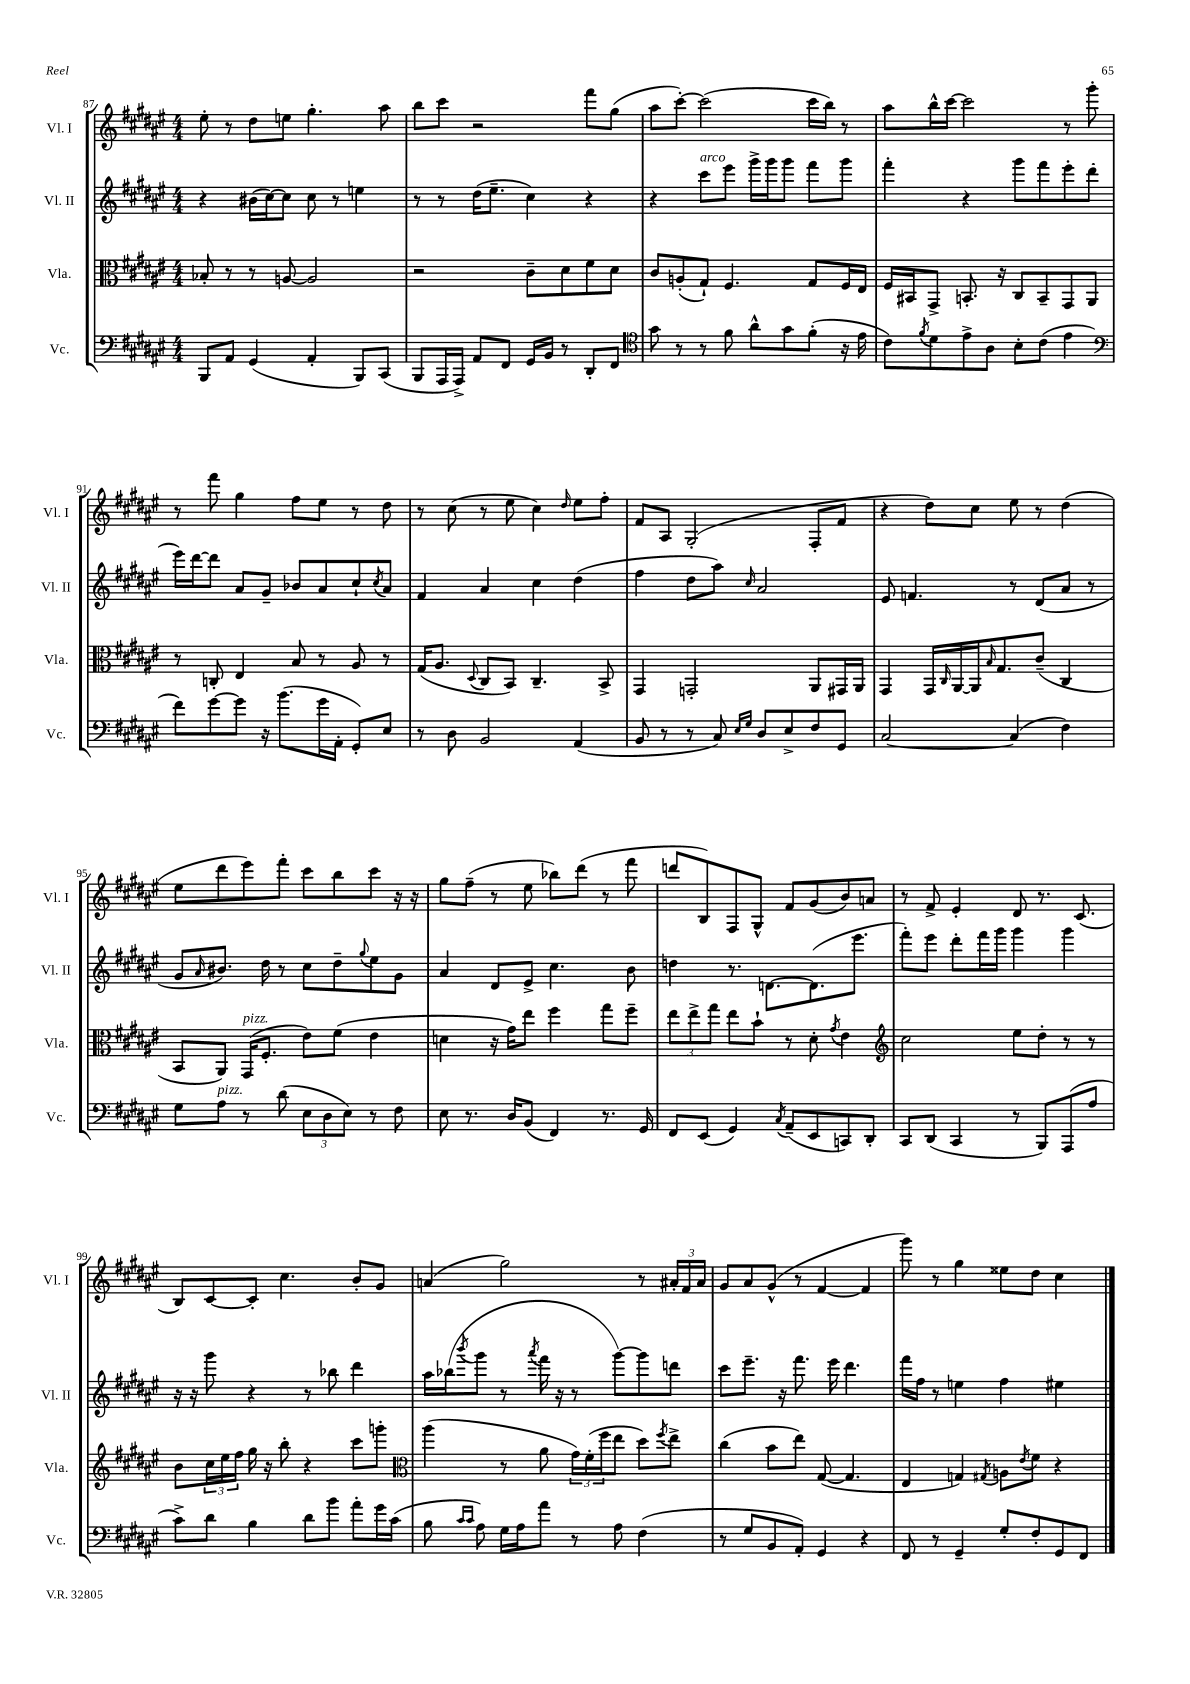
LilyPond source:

<<
\new StaffGroup <<
\new Staff = "s0" \with { instrumentName = "Vl. I" shortInstrumentName = "Vl. I" } {
    \clef treble \key fis \major \numericTimeSignature \time 4/4
    eis''8-. r8 dis''8 e''8 gis''4.-. ais''8 |
    b''8 cis'''8 r2 fis'''8 gis''8( |
    ais''8 cis'''8~-.) cis'''2( cis'''16 b''16) r8 |
    ais''8 b''16-^ cis'''16~ cis'''2 r8 gis'''8-. |
    r8 fis'''8 gis''4 fis''8 eis''8 r8 dis''8 |
    r8 cis''8( r8 eis''8 cis''4) \grace { dis''16 } eis''8 fis''8-. |
    fis'8 ais8 gis2-.( fis8-. fis'8 |
    r4 dis''8) cis''8 eis''8 r8 dis''4( |
    eis''8 dis'''8 eis'''8) fis'''8-. cis'''8 b''8 cis'''8 r16 r16 |
    gis''8 fis''8--( r8 eis''8 bes''8) dis'''8( r8 fis'''8 |
    d'''8 b8) fis8 gis8-^ fis'8 gis'8( b'8) a'8 |
    r8 fis'8-> eis'4-. dis'8 r8. cis'8.( |
    b8) cis'8~ cis'8-. cis''4. b'8-. gis'8 |
    a'4( gis''2) r8 \tuplet 3/2 { ais'16-. fis'16 ais'16 } |
    gis'8 ais'8 gis'8-^( r8 fis'4~ fis'4 |
    gis'''8) r8 gis''4 eisis''8 dis''8 cis''4 \bar "|." |
}
\new Staff = "s1" \with { instrumentName = "Vl. II" shortInstrumentName = "Vl. II" } {
    \clef treble \key fis \major \numericTimeSignature \time 4/4
    r4 bis'16( cis''16~) cis''8 cis''8 r8 e''4 |
    r8 r8 dis''16( eis''8.-- cis''4) r4 |
    r4 cis'''8^\markup { \italic "arco" } eis'''8 gis'''16-> gis'''16 gis'''8 fis'''8 gis'''8 |
    fis'''4-. r4 gis'''8 fis'''8 eis'''8-. dis'''8( |
    eis'''16) dis'''16~ dis'''8 ais'8 gis'8-- bes'8 ais'8 cis''8-! \acciaccatura { cis''8 } ais'8 |
    fis'4 ais'4 cis''4 dis''4( |
    fis''4 dis''8 ais''8) \grace { cis''16 } ais'2 |
    eis'8 f'4. r8 dis'8( ais'8 r8 |
    gis'8 \grace { ais'16 } bis'8.) dis''16 r8 cis''8 dis''8-- \appoggiatura { gis''8 } eis''8 gis'8 |
    ais'4 dis'8 eis'8-> cis''4. b'8 |
    d''4 r8. d'8.~ d'8.( eis'''8. |
    fis'''8-.) eis'''8 dis'''8-. fis'''16 gis'''16 gis'''4 gis'''4 |
    r16 r16 gis'''8 r4 r8 bes''8 dis'''4 |
    ais''16 bes''16( \acciaccatura { b'''8 } gis'''8 r8 \acciaccatura { ais'''8 } fis'''16 r16 r8 gis'''8~) gis'''8 d'''8 |
    cis'''8 eis'''8.-- r16 fis'''8. eis'''16 dis'''4. |
    fis'''16 fis''16 r8 e''4 fis''4 eis''4 \bar "|." |
}
\new Staff = "s2" \with { instrumentName = "Vla." shortInstrumentName = "Vla." } {
    \clef alto \key fis \major \numericTimeSignature \time 4/4
    bes8-. r8 r8 a8~ a2 |
    r2 cis'8-- dis'8 fis'8 dis'8 |
    cis'8 a8-.( gis8-!) fis4. gis8 fis16 eis16 |
    fis16 bis,16 gis,8-> b,8.-. r16 cis8 b,8-- gis,8 ais,8 |
    r8 c8-. eis4 b8 r8 ais8 r8 |
    gis16( ais8. \appoggiatura { dis8 } cis8 b,8) cis4.-- b,8-> |
    gis,4 g,2-. ais,8 gis,16 ais,16 |
    gis,4 gis,16 \grace { cis16 } ais,16~ ais,16 \grace { b16 } gis8. cis'8--( cis4 |
    b,8 ais,8) gis,16^\markup { \italic "pizz." }( fis8.-. eis'8) fis'8( eis'4 |
    d'4 r16 gis'16) eis''8 fis''4 gis''8 fis''8-- |
    \tuplet 3/2 { eis''8 eis''8-> gis''8 } eis''8 b'8-! r8 dis'8-. \acciaccatura { gis'8 } eis'4 |
    \clef treble cis''2 eis''8 dis''8-. r8 r8 |
    b'8 \tuplet 3/2 { cis''16 eis''16 fis''16 } gis''16 r16 b''8-. r4 cis'''8 g'''8-. |
    \clef alto ais''4( r8 ais'8 \tuplet 3/2 { gis'16) fis'16-.( fis''16 } eis''8 dis''8) \acciaccatura { fis''8 } eis''8-> |
    cis''4( b'8 eis''8) gis8~( gis4. |
    eis4 g4) \acciaccatura { gis8 } a8 \acciaccatura { eis'8 } fis'8 r4 \bar "|." |
}
\new Staff = "s3" \with { instrumentName = "Vc." shortInstrumentName = "Vc." } {
    \clef bass \key fis \major \numericTimeSignature \time 4/4
    b,,8 ais,8 gis,4( ais,4-. b,,8) cis,8( |
    b,,8 ais,,16 ais,,16->) ais,8 fis,8 gis,16 b,16 r8 dis,8-. fis,8 |
    \clef tenor gis'8 r8 r8 fis'8 ais'8-^ gis'8 fis'8-.( r16 eis'16 |
    cis'8) \acciaccatura { fis'8 } dis'8 eis'8-> ais8 b8-. cis'8( eis'4 |
    \clef bass fis'8) gis'8~ gis'8 r16 b'8.( gis'16 ais,16-. gis,8-.) eis8 |
    r8 dis8 b,2 ais,4( |
    b,8 r8 r8 cis8) \grace { eis16 gis16 } dis8 eis8-> fis8 gis,8 |
    cis2~ cis4( fis4) |
    gis8 ais8^\markup { \italic "pizz." } r8 dis'8( \tuplet 3/2 { eis8 dis8 eis8) } r8 fis8 |
    eis8 r8. dis16 b,8( fis,4) r8. gis,16 |
    fis,8 eis,8( gis,4) \acciaccatura { cis8 } ais,8--( eis,8 c,8) dis,8-. |
    cis,8 dis,8( cis,4 r8 b,,8) ais,,8( ais8 |
    cis'8->) dis'8 b4 dis'8 b'8 ais'8-. gis'16 cis'16( |
    b8 \grace { cis'16 cis'16 } ais8) gis16 ais16 ais'8 r8 ais8 fis4( |
    r8 gis8 b,8 ais,8-.) gis,4 r4 |
    fis,8 r8 gis,4-- gis8-. fis8-. gis,8 fis,8 \bar "|." |
}
>>
>>
\layout { \context { \Score currentBarNumber = #87 } }
